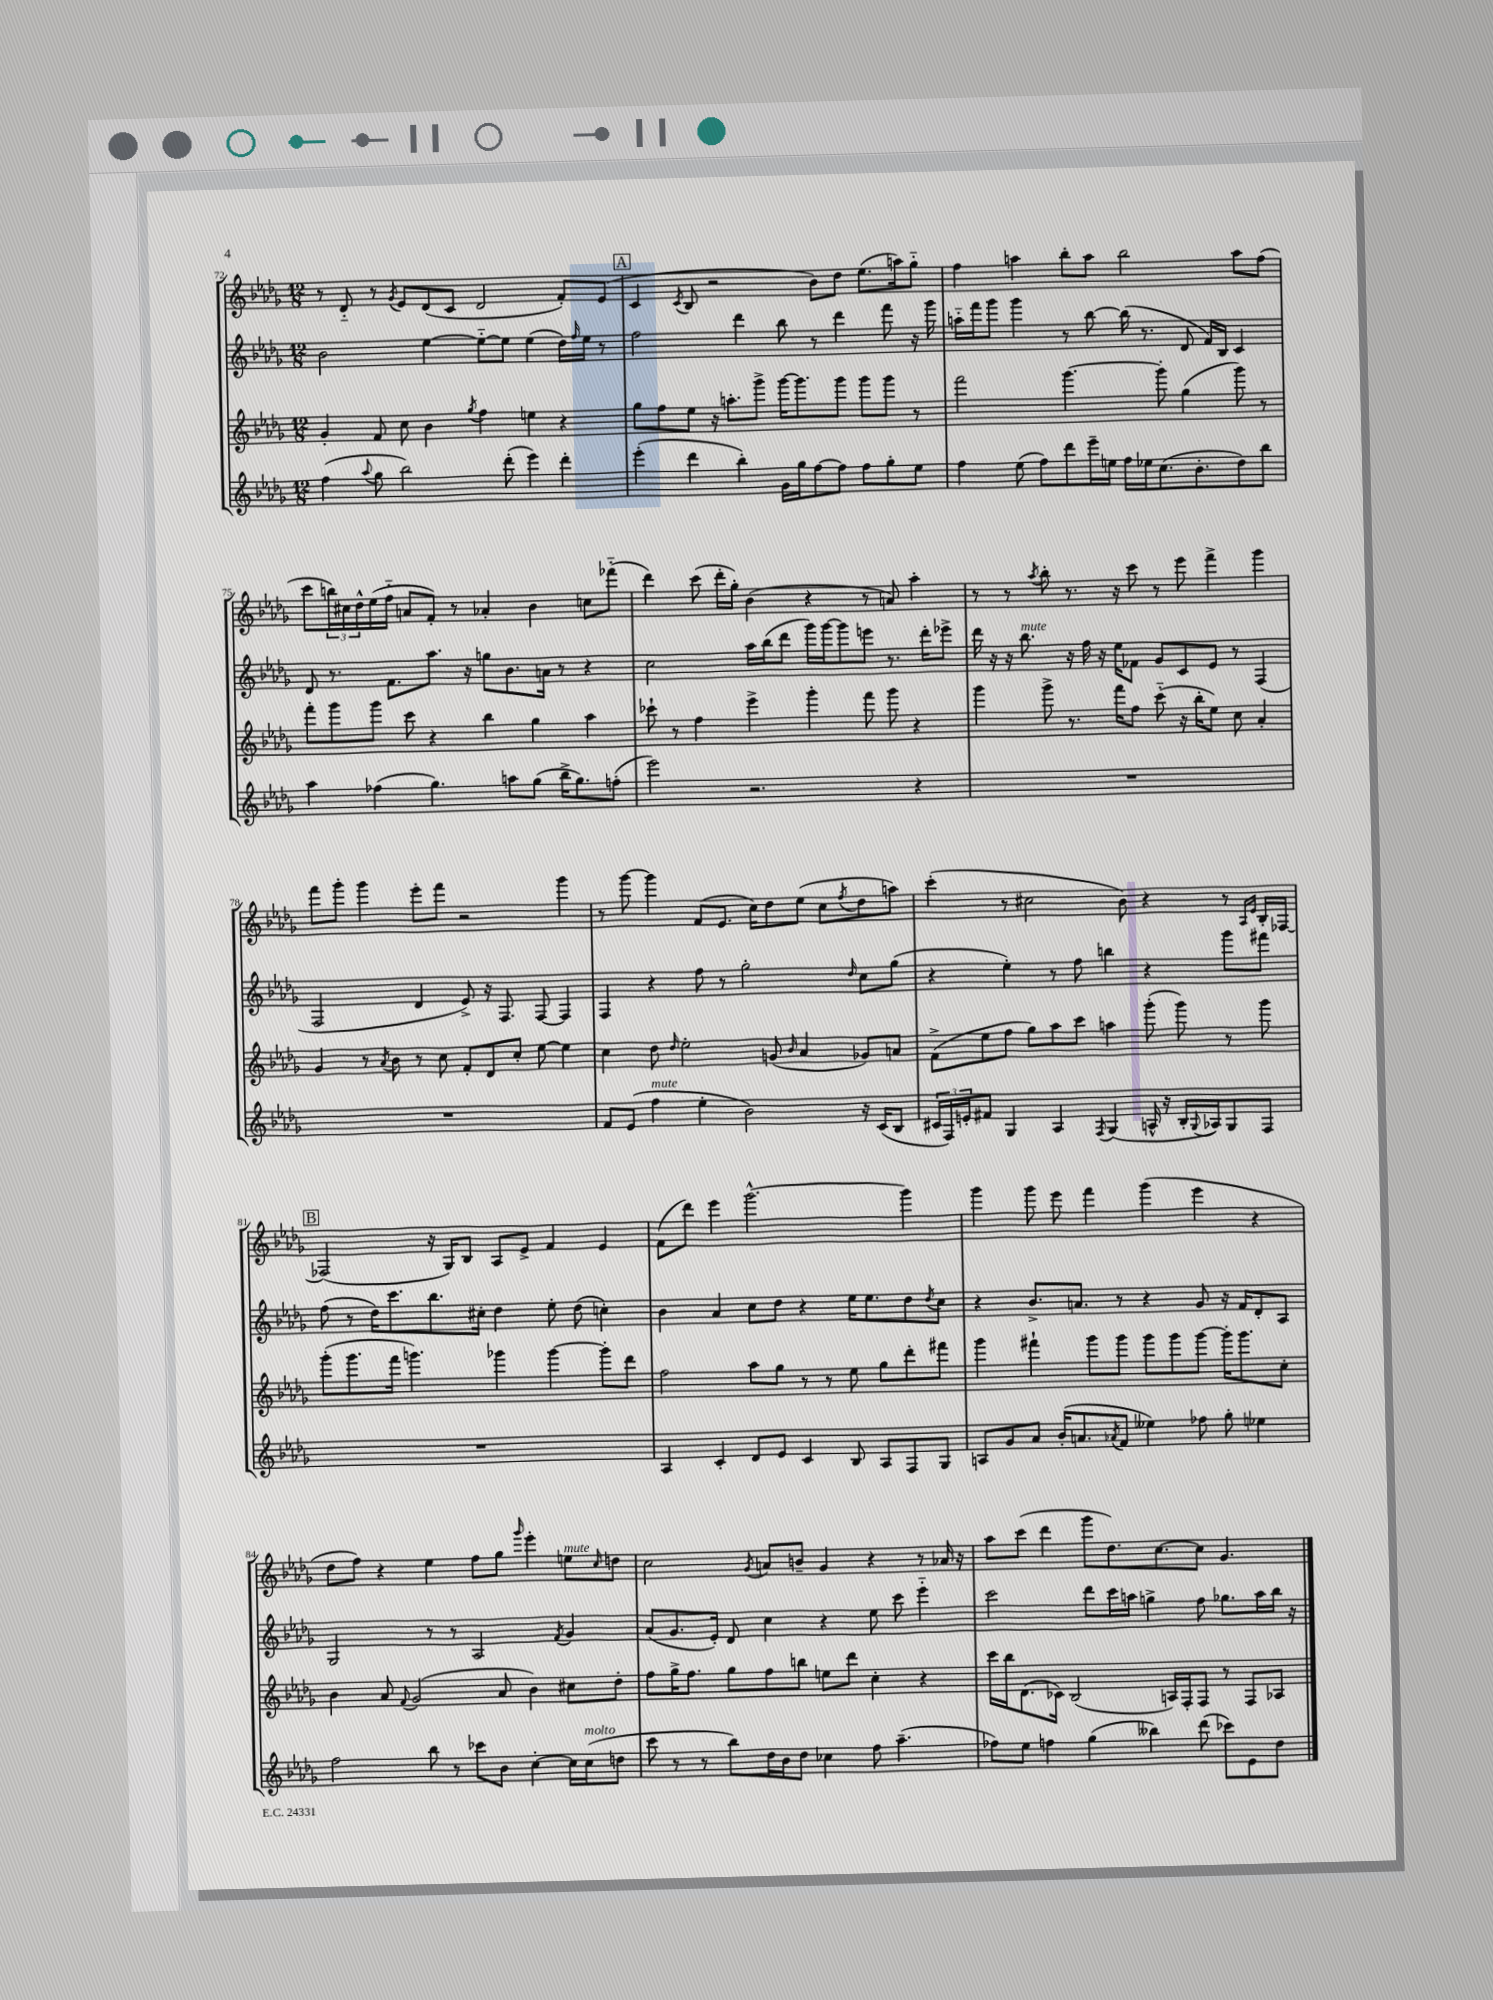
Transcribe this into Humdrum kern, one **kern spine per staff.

**kern	**kern	**kern	**kern
*staff4	*staff3	*staff2	*staff1
*clefG2	*clefG2	*clefG2	*clefG2
*k[b-e-a-d-g-]	*k[b-e-a-d-g-]	*k[b-e-a-d-g-]	*k[b-e-a-d-g-]
*M12/8	*M12/8	*M12/8	*M12/8
(4ff\	4g-'/	2b-\	8r
.	.	.	8d-'~/
8qqaa-/	.	.	.
8gg-\	8f/	.	8r
.	.	.	8qg-/
2bb-\)	8cc\	.	8e-/L
.	4b-\	[4ee-\	(8d-/
.	.	.	8c/J
.	8qgg-/	.	.
.	4ff\	8ee-'~\_L	2d-/
(8ddd-'\	.	8ee-\]J	.
4eee-\)	4ee\	(4ee-\	.
4ddd-'\	4r	16dd-\LL)	8f'/L)
.	.	16qqff/	.
.	.	16ee-\JJ	.
.	.	8r	(8e-/J
=	=	=	=
(4eee-'\	8gg-\L	2ff\	4c/
.	8ff\	.	.
.	.	.	8qc/
4ddd-\	8ee-\J	.	8B-/
.	16r	.	2r
.	8.aa'\L	.	.
4bb-'\)	.	4ddd-\	.
.	8ggg-^\J	.	.
16g-\LL	[16ggg-\LK	8bb-\	.
16gg-\J	8.ggg-\]	.	.
[8ff\	.	8r	8b-\L)
8ff\]J	8ggg-\J	4ddd-\	8dd-\J
8ff\L	8ggg-\L	.	(8.ee-\L
8gg-'\	8ggg-\J	8fff\	.
.	.	.	16aa\k)
8ee-\J	8r	16r	8gg-'~\J
.	.	16ggg-\	.
=	=	=	=
4ff\	2fff\	16aa'~\LL	4ff\
.	.	16fff\J	.
.	.	8ggg-\J	.
(8ee-\	.	4ggg-\	4aa\
8ff\L)	.	.	.
8ddd-\	[4.ggg-\	8r	8bb-'\L
16eee-~\L	.	[8bb-\	8aa\J
16ee\JJ	.	.	.
16ff\LL	.	(16bb-\]	2bb-\
16ee-\J	.	8.r	.
(8.cc\	8ggg-'\]	.	.
.	(4gg-\	8d-/	.
8.b-'\	.	.	.
.	.	16f/LL)	.
.	.	16B-/JJ	.
8dd-\)	8ggg-\)	4c/	8aa\L
8bb-\J	8r	.	(8ff\J
=	=	=	=
4aa-\	8fff'\L	8d-/	8ccc\L
.	8ggg-\	8.r	24bb\L)
.	.	.	24cc#\
.	.	.	24dd-^^\
(4ff-\	8ggg-\J	.	(16ee-\
.	.	8.f\L	16ff'~\JJ
.	8ccc\	.	8a/L
4.gg-\)	4r	8.aa-\J	8f'/J)
.	.	.	8r
.	.	16r	.
.	4bb-\	8gg\L	4a-'/
8aa\L	.	8.b-\	.
(8gg-\J	4gg-\	.	4b-\
.	.	16a\Jk	.
16bb-^\LK	.	8r	.
8.gg-\)	.	.	.
.	4aa-\	4r	8cc\L
(8ff'\J	.	.	(8fff-'~\J
=	=	=	=
2eee-\)	8ccc-`\	2cc\	4ddd-\)
.	8r	.	.
.	4ff\	.	(8ccc\
.	.	.	16ddd-'\LL
.	.	.	16gg-'\JJ)
2.r	4eee-^\	16aa-\LL	(4b-\
.	.	(16bb-\J	.
.	.	8ddd-\J	.
.	4ggg-'\	16ggg-\LL)	4r
.	.	[16ggg-\J	.
.	.	8ggg-\]	.
.	8fff\	8eee\J	8r
.	8ggg-\	8.r	8a/)
4r	4r	.	4aa-'\
.	.	16ddd-'\LK	.
.	.	8eee-^\J	.
=	=	=	=
1.r	4ggg-\	16ddd-\	8r
.	.	16r	.
.	.	16r	8r
.	.	8.bb-\	.
.	.	.	8qaa-/
.	8ggg-^\	.	8bb-'\
.	8.r	16r	8.r
.	.	16ff\	.
.	.	16r	.
.	16fff\LK	16ee-\LK	16r
.	8ff\J	8f-\J	8ccc\
.	(8ccc'~\	8g-/L	8r
.	16r	8c/	8eee-\
.	16bb-'\LK	.	.
.	8ee-\J)	8e-/J	4fff^\
.	8cc\	8r	.
.	4a-'/	(4F/	4ggg-\
=	=	=	=
1.r	4g-/	2F/	8fff\L
.	.	.	8ggg-'\J
.	8r	.	4ggg-\
.	8qa-/	.	.
.	8b-\	.	.
.	8r	4d-/	8eee-'\L
.	8cc\	.	8fff\J
.	8f'/L	8e-^/)	2r
.	8d-/	16r	.
.	.	8.F/	.
.	8cc'/J	.	.
.	[8ee-\	[8F/	.
.	4ee-\]	4F/]	4ggg-\
=	=	=	=
8f/L	4cc\	4F/	8r
(8e-/J	.	.	[8ggg-\
4ff\	8dd-\	4r	4ggg-\]
.	16qqdd-/	.	.
.	2ee-'\	.	.
4ee-'\	.	8ff\	(8f/L
.	.	8r	8.e-/J
2b-\)	.	2gg-'\	.
.	.	.	16cc\LK)
.	(8g/	.	8dd-\
.	16qqb-/	.	.
.	4a-/	.	(8ee-\J
.	.	.	8cc\L
.	.	16qqdd-/	8qff/
16r	8g-/L)	8cc\L	8dd-\
(16c/LK	.	.	.
8B-/J	8a/J	(8gg-\J	8aa\J)
=	=	=	=
24c#/LL	(8f^\L	4r	(4ccc'\
24F/)	.	.	.
24e'/J	.	.	.
8f#/J	8ee-\	.	.
4G-/	8ff\J	4ee-'\)	8r
.	8gg-\L)	.	2cc#\
4A-/	8aa-\	8r	.
.	8ccc\J	8ff\	.
8qF/	.	.	.
(4G-/	4aa\	4bb\	.
.	.	.	8b-\)
16A^^/	(8ggg-'\	4r	4r
16r	.	.	.
16B-'/LL	8ggg-\)	.	.
8qqG-/	.	.	.
16A-/J)	.	.	.
8G-/	8r	8ggg-\L	8r
.	.	.	16qqA-/LL
.	.	.	16qqe-/JJ
8F/J	8ggg-\	8fff#\J	16B-'/LL
.	.	.	[16F-/JJ
=	=	=	=
1.r	(8ggg-'\L	(8ff\	(2F-/]
.	8.ggg-\	8r	.
.	.	16dd-\LK)	.
.	16fff\Jk	8.ccc\	.
.	4.ggg\)	.	.
.	.	8.bb-\	16r
.	.	.	16G-/LK)
.	.	.	8B-/J
.	.	16cc#'\Jk	.
.	4ggg-\	4dd-\	8A-/L
.	.	.	8e-^/J
.	[4ggg-\	8ee-'\	4f/
.	.	(8dd-\	.
.	8ggg-'\]L	4cc'\)	4e-/
.	8ddd-\J	.	.
=	=	=	=
4A-/	2ff\	4b-\	(8f\L
.	.	.	8ddd-\J)
4c'/	.	4a-/	4eee-\
8d-/L	8aa-\L	8cc\L	[2.ggg-^^\
8e-/J	8gg-\J	8dd-\J	.
4c/	8r	4r	.
.	8r	.	.
8B-/	8ee-\	16ee-\LK	.
.	.	8.ee-\	.
8A-/L	8gg-\L	.	.
8F/	8ddd-'\	8dd-\	4ggg-\]
.	.	8qdd-/	.
8G-/J	8fff#\J	8cc\J	.
=	=	=	=
8A/L	4ggg-\	4r	4ggg-\
8g-/	.	.	.
8a-/J	4fff#`\	8.b-^/L	8ggg-\
(16b-'/LK	.	.	8eee-\
8.a/	.	8.a/J	.
.	8ggg-\L	.	4fff\
8qa-/	.	.	.
8f/J	8ggg-\J	8r	.
4ee--\)	8ggg-\L	4r	(4ggg-\
.	8ggg-\	.	.
8ff-\	[8ggg-\J	8g-/	4eee-\
8gg-'\	16ggg-'\]LK	16r	.
.	8.ggg-\	16f/LK	.
4ee-\	.	8d-'/	4r
.	8cc'\J	8A-/J	.
=	=	=	=
2ff\	4b-\	2G-/	8dd-\L
.	.	.	8ff\J)
.	8a-/	.	4r
.	8qqf/	.	.
.	(2g-/	.	.
8bb-\	.	8r	4ee-\
8r	.	8r	.
8ccc-\L	.	2A-/	8ff\L
8b-\J	8a-/	.	8gg-\J
.	.	.	16qqggg-/
[4cc'\	4b-\)	.	4eee-'\
.	.	8qf/	.
16cc\]LL	8cc#\L	4g-/	8ee\L
(16cc\J	.	.	.
.	.	.	16qqcc/
8dd\J	8dd-'\J	.	8dd\J
=	=	=	=
8ccc\	8ff\L	(8a-/L	2cc\
8r	16gg-^\K	8.g-/	.
.	8.ff\J	.	.
8r	.	.	.
.	.	16e-'/Jk)	.
8bb-\L)	8gg-\L	8d-/	.
.	.	.	8qg-/
16dd-\L	8ff\	4cc\	8a/L
16b-\J	.	.	.
8dd-\J	8bb\J	.	8b~/J
4cc-\	8ee\L	4r	4g-/
.	8ddd-\J	.	.
8ff\	4cc'\	8ee-\	4r
(4.aa-~\	.	8ccc\	.
.	4r	4eee-'~\	8r
.	.	.	16a-/
.	.	.	16r
=	=	=	=
8ff-\L)	16ccc\LL	2ccc\	8aa-\L
.	16bb-\J	.	.
8ee-\J	(8.d-\	.	(8ccc\J
4ff\	.	.	4ddd-\
.	16c-\Jk)	.	.
.	(2B-/	.	.
(4gg-\	.	8ddd-\L	8ggg-\L
.	.	16ccc\L	8.dd-\)
.	.	16aa\JJ	.
4bb--\)	.	4gg^\	.
.	.	.	[8.cc\
.	16A/LL)	.	.
.	16F'/J	.	.
(8ddd-\	8F/J	8ff\	8cc\]J
8ccc-\L)	8r	8.gg-\L	4.g-/
8e-\	8F/L	.	.
.	.	16aa\L	.
8dd-\J	8A-/J	16bb-\JJ	.
.	.	16r	.
==	==	==	==
*-	*-	*-	*-
